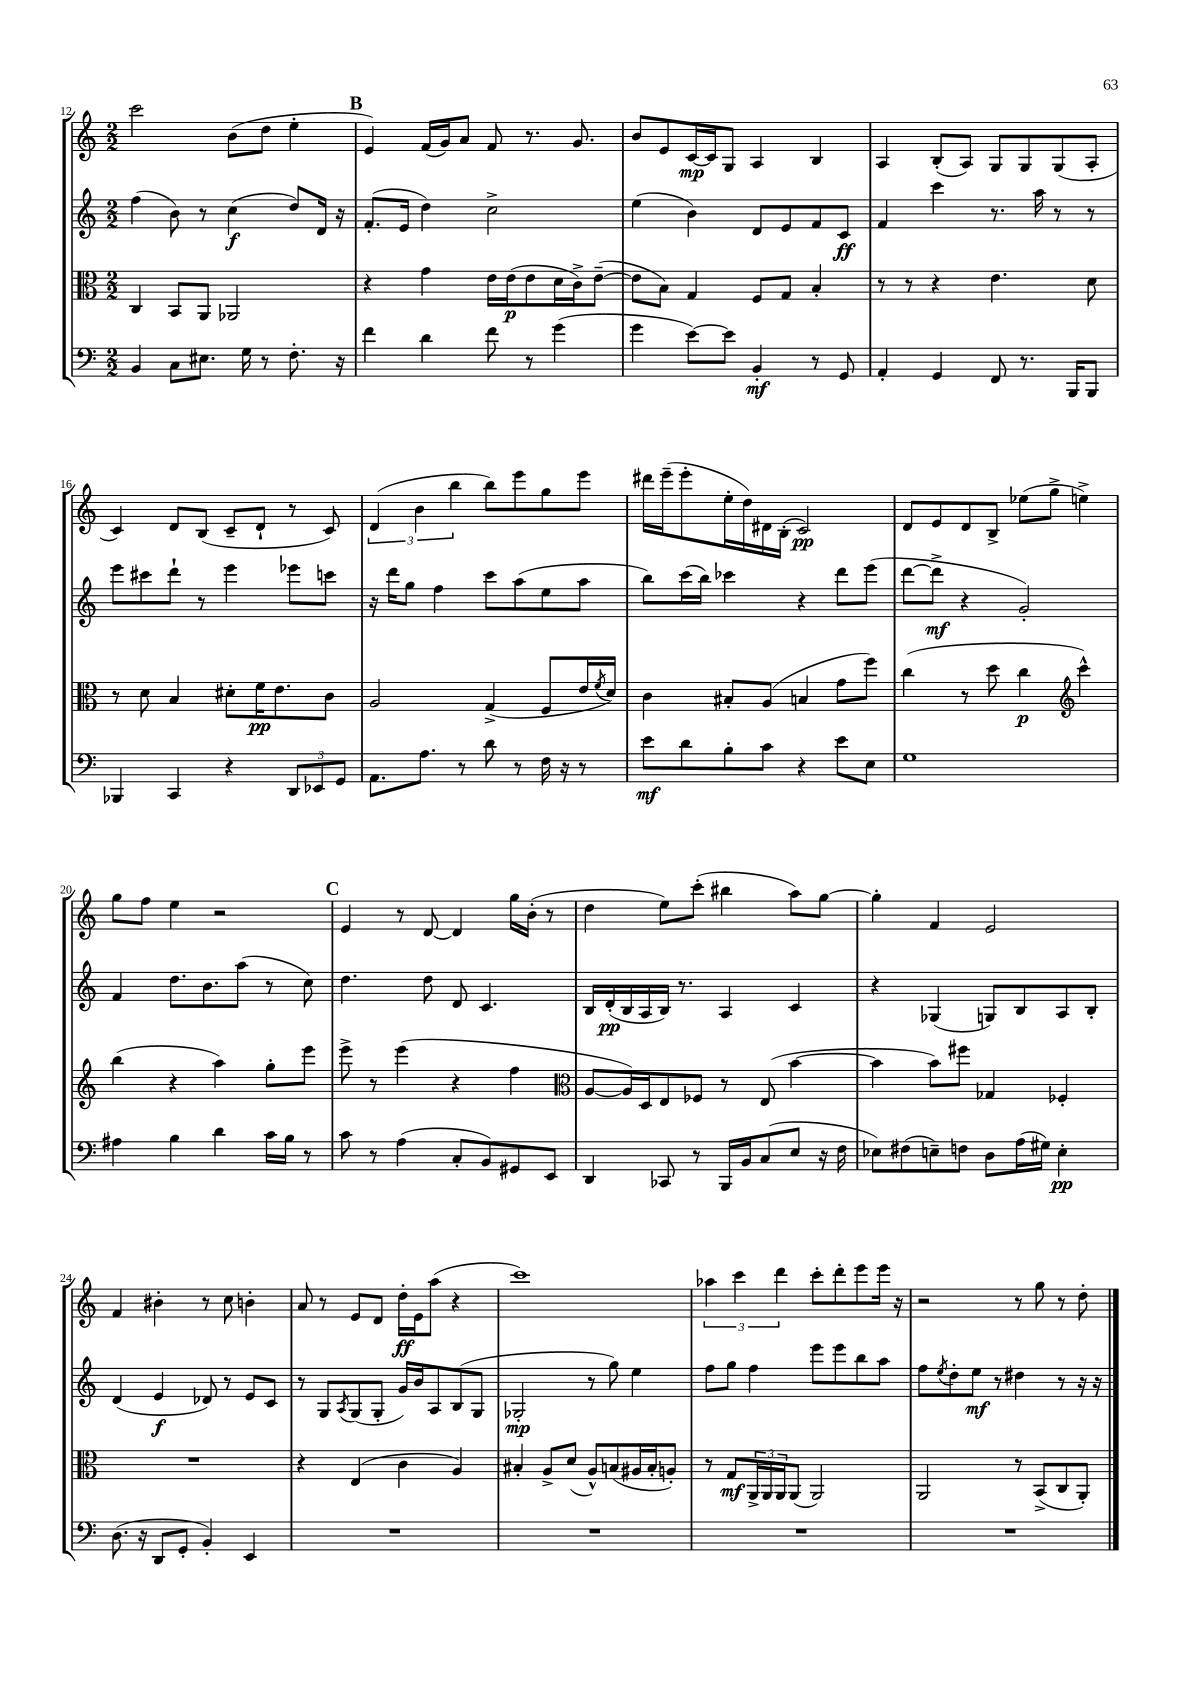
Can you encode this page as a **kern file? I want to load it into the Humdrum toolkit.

**kern	**kern	**kern	**kern
*staff4	*staff3	*staff2	*staff1
*clefF4	*clefC3	*clefG2	*clefG2
*k[]	*k[]	*k[]	*k[]
*M2/2	*M2/2	*M2/2	*M2/2
4BB	4C	(4ff	2ccc
8C	8BB	8b)	.
8.E#	8AA	8r	.
.	2AA-	(4cc	(8b
16G	.	.	.
8r	.	.	8dd
8.F'	.	8dd)	4ee'
.	.	16d	.
16r	.	16r	.
=	=	=	=
4f	4r	(8.f'	4e)
.	.	16e	.
4d	4g	4dd)	(16f
.	.	.	16g)
.	.	.	8a
8f	16e	2cc^	8f
.	(16e	.	.
8r	8e	.	8.r
(4g	16d	.	.
.	16c^)	.	8.g
.	([8e~	.	.
=	=	=	=
4g	8e]	(4ee	8b
.	8B)	.	8e
[8e)	4G	4b)	[16c
.	.	.	16c]
8e]	.	.	8G
4BB'	8F	8d	4A
.	8G	8e	.
8r	4B'	8f	4B
8GG	.	8c	.
=	=	=	=
4AA'	8r	4f	4A
.	8r	.	.
4GG	4r	4ccc	(8B'
.	.	.	8A)
8FF	4.e	8.r	8G
8.r	.	.	8G
.	.	16aa	.
.	.	8r	(8G
16BBB	.	.	.
8BBB	8d	8r	8A'
=	=	=	=
4BBB-	8r	8eee	4c)
.	8d	8ccc#	.
4CC	4B	8ddd`	8d
.	.	8r	(8B
4r	8d#'	4eee	8c~
.	16f	.	8d`
.	8.e	.	.
12DD	.	8eee-	8r
12EE-	.	.	.
.	8c	8ccc	8c)
12GG	.	.	.
=	=	=	=
8.AA	2A	16r	(6d
.	.	16ddd	.
.	.	8gg	.
.	.	.	6b
8.A	.	.	.
.	.	4ff	.
.	.	.	6bb
8r	.	.	.
8d	(4G^	8ccc	8bb)
8r	.	(8aa	8eee
16F	8F	8ee	8gg
16r	.	.	.
8r	16e	8aa	8eee
.	8qf	.	.
.	16d)	.	.
=	=	=	=
8e	4c	8bb)	16ddd#
.	.	.	(16eee~
8d	.	(16ccc	8eee'
.	.	16bb)	.
8B'	8B#'	4ccc-	16ee'
.	.	.	16dd)
8c	(8A	.	16d#
.	.	.	(16B'
4r	4B	4r	2c)
8e	8g	8ddd	.
8E	8ff)	(8eee	.
=	=	=	=
1G	(4cc	[8ddd	8d
.	.	8ddd^]	8e
.	8r	4r	8d
.	8dd	.	8B^
.	4cc	2g')	(8ee-
.	.	.	8gg^
*	*clefG2	*	*
.	4ccc^^)	.	4ee^)
=	=	=	=
4A#	(4bb	4f	8gg
.	.	.	8ff
4B	4r	8.dd	4ee
.	.	8.b	.
4d	4aa)	.	2r
.	.	(8aa	.
16c	8gg'	8r	.
16B	.	.	.
8r	8eee	8cc)	.
=	=	=	=
8c	8eee^	4.dd	4e
8r	8r	.	.
(4A	(4eee	.	8r
.	.	8dd	[8d
8C'	4r	8d	4d]
8BB)	.	4.c	.
8GG#	4ff	.	16gg
.	.	.	(16b'
8EE	.	.	8r
=	=	=	=
*	*clefC3	*	*
4DD	[8A	16B	4dd
.	.	(16d'	.
.	16A])	16B	.
.	16D	16A	.
8CC-	8E	16B)	8ee)
.	.	8.r	.
8r	8F-	.	(8ccc'
16BBB	8r	4A	4bb#
16BB	.	.	.
(8C	(8E	.	.
8E	[4b	4c	8aa)
16r	.	.	[8gg
16F	.	.	.
=	=	=	=
8E-)	4b]	4r	4gg']
(8F#	.	.	.
8E~)	8b)	(4G-	4f
8F	8ff#	.	.
8D	4G-	8G)	2e
(16A	.	8B	.
16G#)	.	.	.
4E'	4F-'	8A	.
.	.	8B'	.
=	=	=	=
(8.D	1r	(4d	4f
16r	.	.	.
8DD	.	4e	4b#'
8GG'	.	.	.
4BB')	.	8d-)	8r
.	.	8r	8cc
4EE	.	8e	4b'
.	.	8c	.
=	=	=	=
1r	4r	8r	8a
.	.	8G	8r
.	.	8qA	.
.	(4E	(8G	8e
.	.	8G'	8d
.	4c	16g)	16dd'
.	.	16b	16e
.	.	8A	(8aa
.	4A)	(8B	4r
.	.	8G	.
=	=	=	=
1r	4B#'	2G-'	1ccc)
.	8A^	.	.
.	(8d	.	.
.	8A^^)	8r	.
.	(8B	8gg)	.
.	16A#	4ee	.
.	16B'	.	.
.	8A')	.	.
=	=	=	=
1r	8r	8ff	6aa-
.	8G	8gg	.
.	.	.	6ccc
.	24AA^	4ff	.
.	24AA	.	.
.	24AA	.	6ddd
.	(8AA	.	.
.	2AA)	8eee	8ccc'
.	.	8eee	8ddd'
.	.	8bb	8eee
.	.	8aa	16eee
.	.	.	16r
=	=	=	=
1r	2AA	8ff	2r
.	.	8qee	.
.	.	8dd'	.
.	.	8ee	.
.	.	8r	.
.	8r	4dd#	8r
.	(8BB^	.	8gg
.	8C	8r	8r
.	8AA')	16r	8dd'
.	.	16r	.
==	==	==	==
*-	*-	*-	*-
